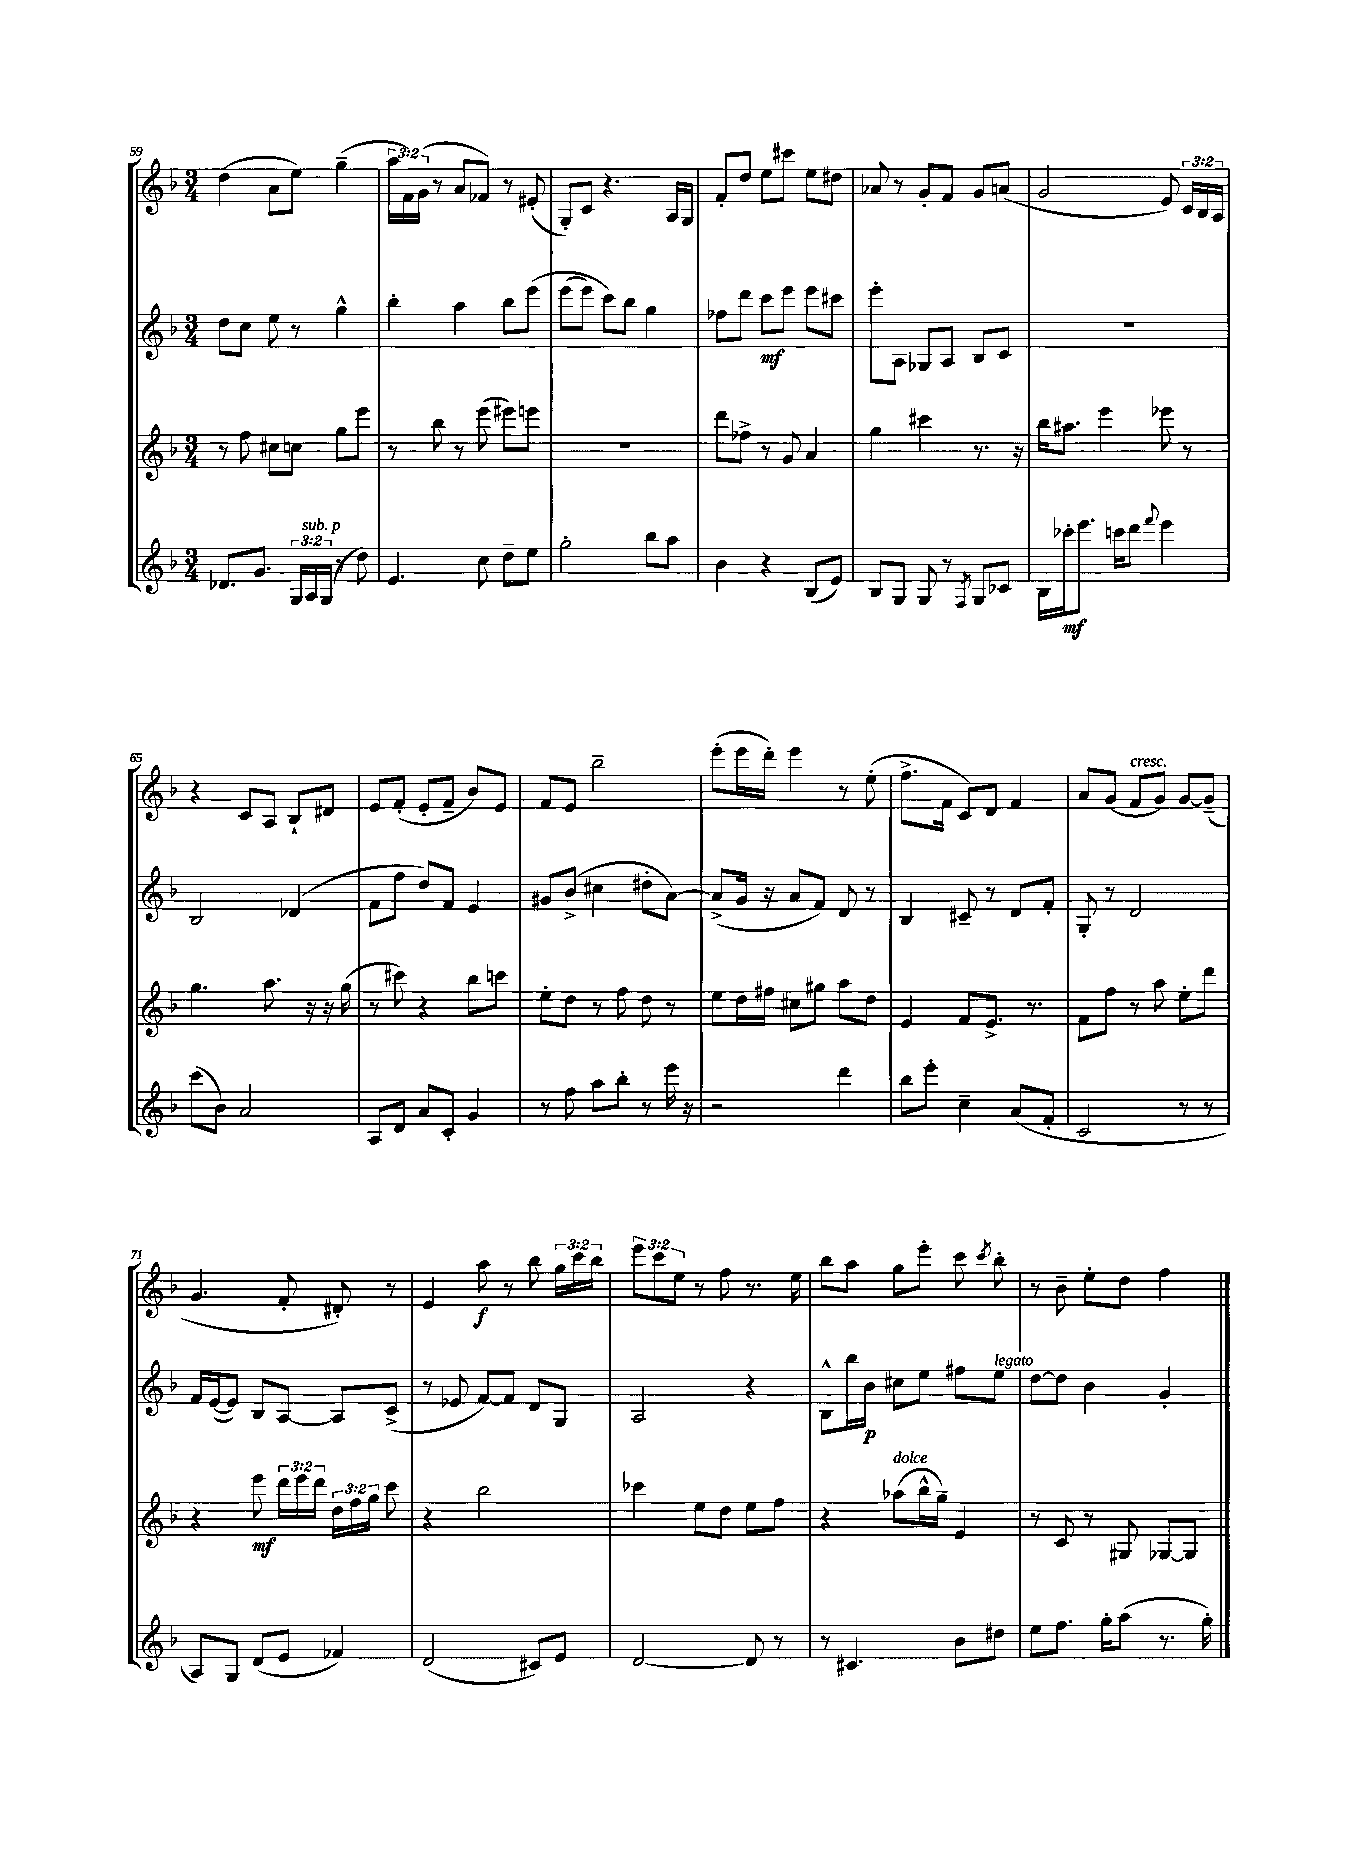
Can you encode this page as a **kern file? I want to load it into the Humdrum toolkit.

**kern	**kern	**kern	**kern
*staff4	*staff3	*staff2	*staff1
*clefG2	*clefG2	*clefG2	*clefG2
*k[b-]	*k[b-]	*k[b-]	*k[b-]
*M3/4	*M3/4	*M3/4	*M3/4
8.d-	8r	8dd	(4dd
.	8ff	8cc	.
8.g	.	.	.
.	8cc#	8ee	8a
24G	8cc	8r	8ee)
24A	.	.	.
(24G	.	.	.
8r	8gg	4gg^^	(4gg~
8dd)	8eee	.	.
=	=	=	=
4.e	8r	4bb-'	24aa
.	.	.	24f)
.	.	.	(24g
.	8bb-	.	8r
.	8r	4aa	8a
8cc	(8eee	.	8f-)
8dd~	8eee#)	8bb-	8r
8ee	8eee	&(8eee	(8e#'
=	=	=	=
2gg'	2.r	(8eee	8G')
.	.	8eee)	8c
.	.	8ccc&)	4.r
.	.	8bb-	.
8bb-	.	4gg	.
8aa	.	.	16A
.	.	.	16G
=	=	=	=
4b-	8ddd	8ff-	8f'
.	8ff-^	8ddd	8dd
4r	8r	8ccc	8ee
.	8g	8eee	8ccc#
(8B-	4a	8eee	8ee
8e)	.	8ccc#	8dd#
=	=	=	=
8B-	4gg	8eee'	8a-
8G	.	8A	8r
8G	4ccc#	8G-	8g'
8r	.	8A	8f
8qF	.	.	.
8G	8.r	8B-	8g
8c-	.	8c	(8a
.	16r	.	.
=	=	=	=
16B-	16bb-	2.r	2g
16ccc-'	8.aa#	.	.
8.eee	.	.	.
.	4eee	.	.
16ccc	.	.	.
8ddd	.	.	.
8qqfff	.	.	.
4eee	8eee-	.	8e)
.	8r	.	24c
.	.	.	24B-
.	.	.	24A
=	=	=	=
(8ccc	4.gg	2B-	4r
8b-)	.	.	.
2a	.	.	8c
.	8.aa	.	8A
.	.	(4d-	8B-`
.	16r	.	.
.	16r	.	8d#
.	(16gg	.	.
=	=	=	=
8A	8r	8f	8e
8d	8ccc#)	8ff	(8f'
8a	4r	8dd)	8e'
8c'	.	8f	8f~
4g	8bb-	4e	8b-)
.	8ccc	.	8e
=	=	=	=
8r	8ee'	8g#	8f
8ff	8dd	(8b-^	8e
8aa	8r	4cc#	2bb-~
8bb-'	8ff	.	.
8r	8dd	8dd#'	.
16eee	8r	[8a)	.
16r	.	.	.
=	=	=	=
2r	8ee	(8a^]	(8eee'
.	16dd	16g	16eee
.	16ff#	16r	16ddd')
.	8cc#	8a	4eee
.	8gg#	8f)	.
4ddd	8aa	8d	8r
.	8dd	8r	(8ee'
=	=	=	=
8bb-	4e	4B-	8.ff^
8eee'	.	.	.
.	.	.	16f
4cc~	8f	8c#~	8c)
.	8.e^	8r	8d
(8a	.	8d	4f
.	8.r	.	.
8f'	.	8f'	.
=	=	=	=
2c	8f	8G'	8a
.	8ff	8r	(8g
.	8r	2d	8f
.	8aa	.	8g)
8r	8ee'	.	[8g
8r	8ddd	.	(8g~]
=	=	=	=
8A)	4r	16f	4.g
.	.	([16e	.
8G	.	8e])	.
(8d	8eee	8B-	.
8e	24ddd	[8A	8f'
.	24eee	.	.
.	24ddd	.	.
4f-)	24dd	8A]	8d#')
.	24ff	.	.
.	24gg	.	.
.	8ccc	(8c^	8r
=	=	=	=
(2d	4r	8r	4e
.	.	8e-	.
.	2bb-	[8f)	8aa
.	.	8f]	8r
8c#)	.	8d	8bb-
8e	.	8G	24gg
.	.	.	24ccc
.	.	.	24bb-
=	=	=	=
[2d	4ccc-	2A	12eee
.	.	.	12ccc
.	.	.	12ee
.	8ee	.	8r
.	8dd	.	8ff
8d]	8ee	4r	8.r
8r	8ff	.	.
.	.	.	16ee
=	=	=	=
8r	4r	8B-^^	8bb-
4.c#	.	16bb-	8aa
.	.	16b-	.
.	(8aa-	8cc#	8gg
.	16bb-^^	8ee	8eee'
.	16gg~)	.	.
8b-	4e	8ff#	8ccc
.	.	.	8qccc
8dd#	.	8ee	8bb-'
=	=	=	=
8ee	8r	[8dd	8r
8.ff	8c	8dd]	8b-~
.	8r	4b-	8ee'
16gg'	.	.	.
(8aa	8G#	.	8dd
8.r	[8G-	4g'	4ff
.	8G-]	.	.
16gg')	.	.	.
==	==	==	==
*-	*-	*-	*-
